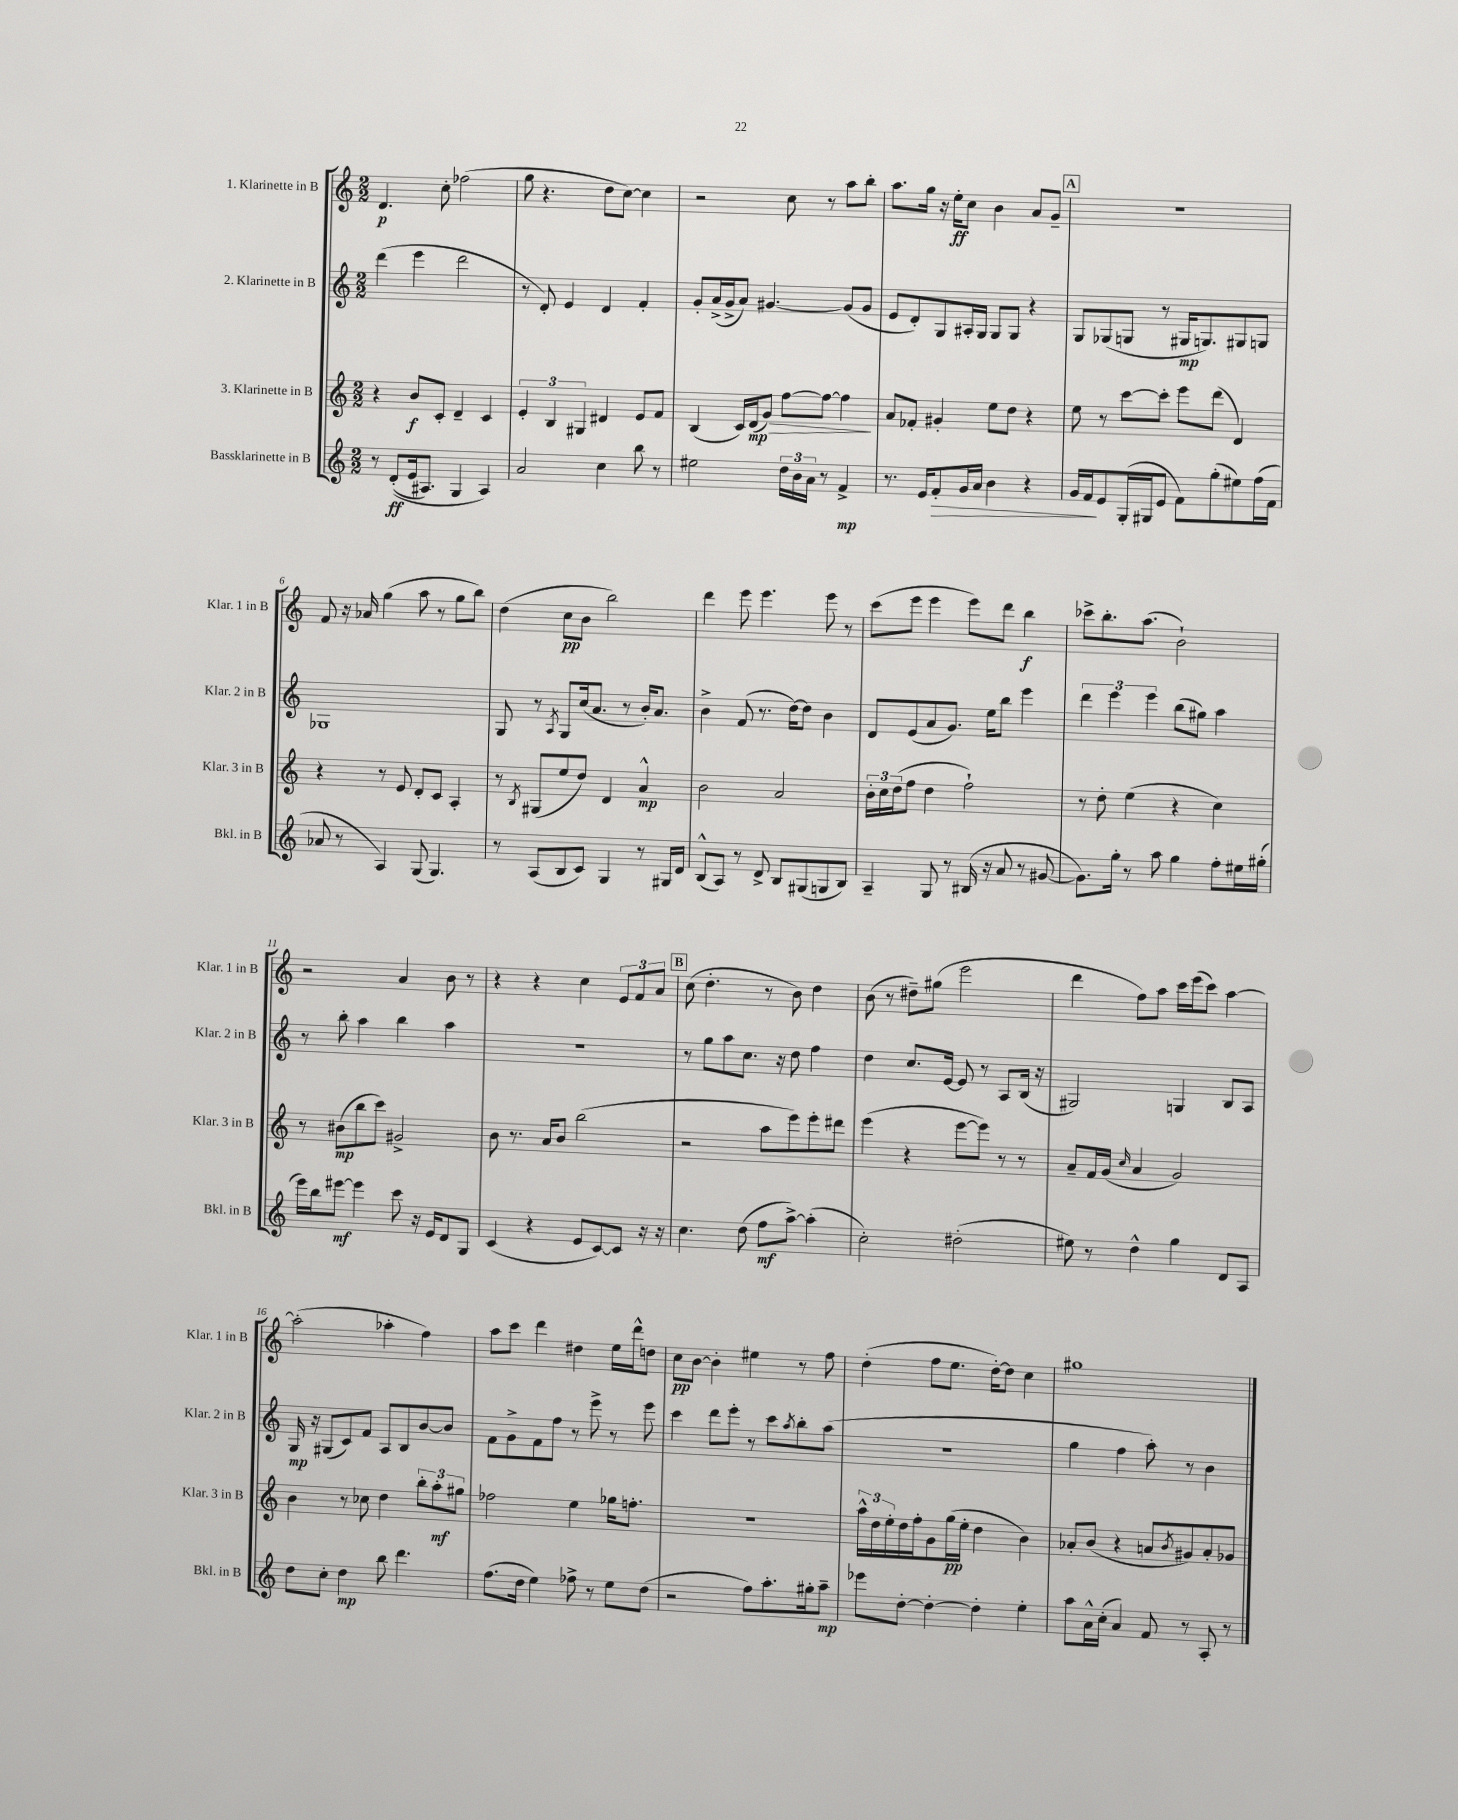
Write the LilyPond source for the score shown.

<<
\new StaffGroup <<
\new Staff = "s0" \with { instrumentName = "1. Klarinette in B" shortInstrumentName = "Klar. 1 in B" } {
    \clef treble \key c \major \numericTimeSignature \time 2/2
    d'4.\p c''8-. fes''2( |
    g''8 r4. d''8 c''8~) c''4 |
    r2 c''8 r8 a''8 b''8-. |
    a''8. g''16 r16 e''16-.\ff c''8 b'4 a'8 g'8-- |
    \mark \markup { \box "A" } R1 |
    f'8 r16 aes'16 g''4( a''8 r8 g''8 b''8) |
    d''4( c''8\pp b'8 b''2) |
    d'''4 e'''8 e'''4. e'''8 r8 |
    c'''8( e'''8 e'''4 e'''8) d'''8 b''4\f |
    ces'''8-> b''8.-. a''8.( b'2-!) |
    r2 a'4 b'8 r8 |
    r4 r4 c''4 \tuplet 3/2 { e'8 f'8 a'8 } |
    \mark \markup { \box "B" } c''8( d''4.-. r8 b'8) d''4 |
    b'8( r8 dis''8--) gis''8( e'''2 |
    d'''4 f''8) a''8 c'''16 e'''16( c'''8) a''4~ |
    a''2-.( aes''4-. f''4) |
    a''8 c'''8 d'''4 dis''4 e''16 d'''16-^ d''8 |
    c''8\pp b'8~ b'4-. eis''4 r8 f''8 |
    d''4-.( f''8 e''8. d''16~-.) d''8 c''4 |
    gis''1 \bar "|." |
}
\new Staff = "s1" \with { instrumentName = "2. Klarinette in B" shortInstrumentName = "Klar. 2 in B" } {
    \clef treble \key c \major \numericTimeSignature \time 2/2
    d'''4( e'''4 d'''2 |
    r8 d'8-.) e'4 d'4 f'4-. |
    g'8-. a'16->( g'16-> a'8) gis'4.~ gis'8( gis'8 |
    e'8 d'8-.) g8 ais16-. g16 g8 g8 r4 |
    \mark \markup { \box "A" } g8 ges8( g8 r8 gis16\mp g8.) gis8 g8 |
    ges1 |
    g8 r8 \acciaccatura { a8 } g8 c''16( a'8. r8 b'16-.) a'8. |
    b'4-> f'8( r8. d''16~) d''8 b'4 |
    d'8 e'8( a'8 g'8.) e''16 b''8 e'''4 |
    \tuplet 3/2 { d'''4 e'''4 e'''4 } b''8( gis''8) a''4 |
    r8 b''8-. a''4 b''4 a''4 |
    R1 |
    \mark \markup { \box "B" } r8 g''8 a''8 c''8. r16 d''8 f''4 |
    d''4 c''8. e'16~ e'8 r8 a8 b16( r16 |
    gis2) g4 b8 a8 |
    g16\mp r16 gis8( c'8) f'8 a8 b8 b'8~ b'8 |
    f'8 g'8-> f'8 f''8 r8 e'''8-> r8 e'''8 |
    c'''4 d'''8 e'''8-. r8 c'''8 \acciaccatura { a''8 } b''8-. a''8( |
    r1 |
    g''4 f''4 a''8-.) r8 b'4 \bar "|." |
}
\new Staff = "s2" \with { instrumentName = "3. Klarinette in B" shortInstrumentName = "Klar. 3 in B" } {
    \clef treble \key c \major \numericTimeSignature \time 2/2
    r4 b'8\f c'8-. d'4-- c'4 |
    \tuplet 3/2 { e'4-. b4 gis4 } dis'4 e'8 f'8 |
    b4( c'16) d'16\mp\>( g'8) f''8~ f''8~ f''4\! |
    a'8 fes'8-. gis'4-. e''8 d''8 r4 |
    \mark \markup { \box "A" } e''8 r8 c'''8~ c'''8-. e'''8 d'''8( d'4) |
    r4 r8 e'8 d'8-. c'8 a4-. |
    r8 \acciaccatura { b8 } gis8( e''8 d''8) d'4 a'4-^\mp |
    b'2 a'2 |
    \tuplet 3/2 { b'16-. c''16 d''16( } f''8 d''4 f''2-!) |
    r8 d''8-. e''4( r4 c''4) |
    r8 bis'8\mp( b''8 c'''8) gis'2-> |
    b'8 r8. a'16 b'8 b''2( |
    \mark \markup { \box "B" } r2 a''8 e'''8) e'''8-. dis'''8 |
    e'''4( r4 e'''8~ e'''8) r8 r8 |
    a'8-- f'16 g'16( \grace { c''16 } a'4 g'2) |
    b'4 r8 ces''8 d''4 \tuplet 3/2 { b''8-. a''8-.\mf gis''8 } |
    fes''2 e''4 ges''16 f''8.-. |
    R1 |
    \tuplet 3/2 { a''16-^ d''16 e''16-. } d''16 f''16-. g'8 g''16\pp( e''16-. d''4 b'4) |
    aes'8-. b'8( r4 a'8 \acciaccatura { b'8 } gis'8) a'8-. ges'8 \bar "|." |
}
\new Staff = "s3" \with { instrumentName = "Bassklarinette in B" shortInstrumentName = "Bkl. in B" } {
    \clef treble \key c \major \numericTimeSignature \time 2/2
    r8 d'8-.\ff(\( e'16 ais8.) g4 ais4\) |
    a'2 c''4 b''8 r8 |
    eis''2 \tuplet 3/2 { d''16 b'16 a'16 } r8 f'4->\mp |
    r8. e'16 f'8-.\> g'16 a'16 b'4 r4 |
    \mark \markup { \box "A" } g'16 f'16\! e'8 g16-.( gis16 e'8 f'8) g''8-.( eis''8) f''16( f'16 |
    aes'8 r8 a4) g8( g4.) |
    r8 a8( b8 c'8) g4 r8 gis16 d'16 |
    b8-^( a8) r8 d'8-> b8 gis8( g8 b8) |
    a4-- g8 r8 bis16( r16 a'8 r8 gis'8~ |
    gis'8.) g''16-. r8 a''8 g''4 f''8-. eis''16 gis''16-.( |
    e'''16) b''16 eis'''8~\mf eis'''4 c'''8 r16 e'16 d'8 g8 |
    c'4( r4 e'8 c'8~) c'8 r16 r16 |
    \mark \markup { \box "B" } c''4. d''8( f''8\mf a''8~->) a''4-.( |
    c''2-.) dis''2-.( |
    eis''8) r8 d''4-^ g''4 d'8 a8 |
    d''8 c''8-. d''4\mp b''8 d'''4. |
    f''8.( d''16 e''4) fes''8-> r8 e''8 d''8( |
    r2 f''8) a''8.-. gis''16-. a''8--\mp |
    ees'''8 d''8~-. d''4~-. d''4-. e''4-. |
    a''8 a'16-^ c''16-.( a'4) f'8 r8 a8-. r8 \bar "|." |
}
>>
>>
